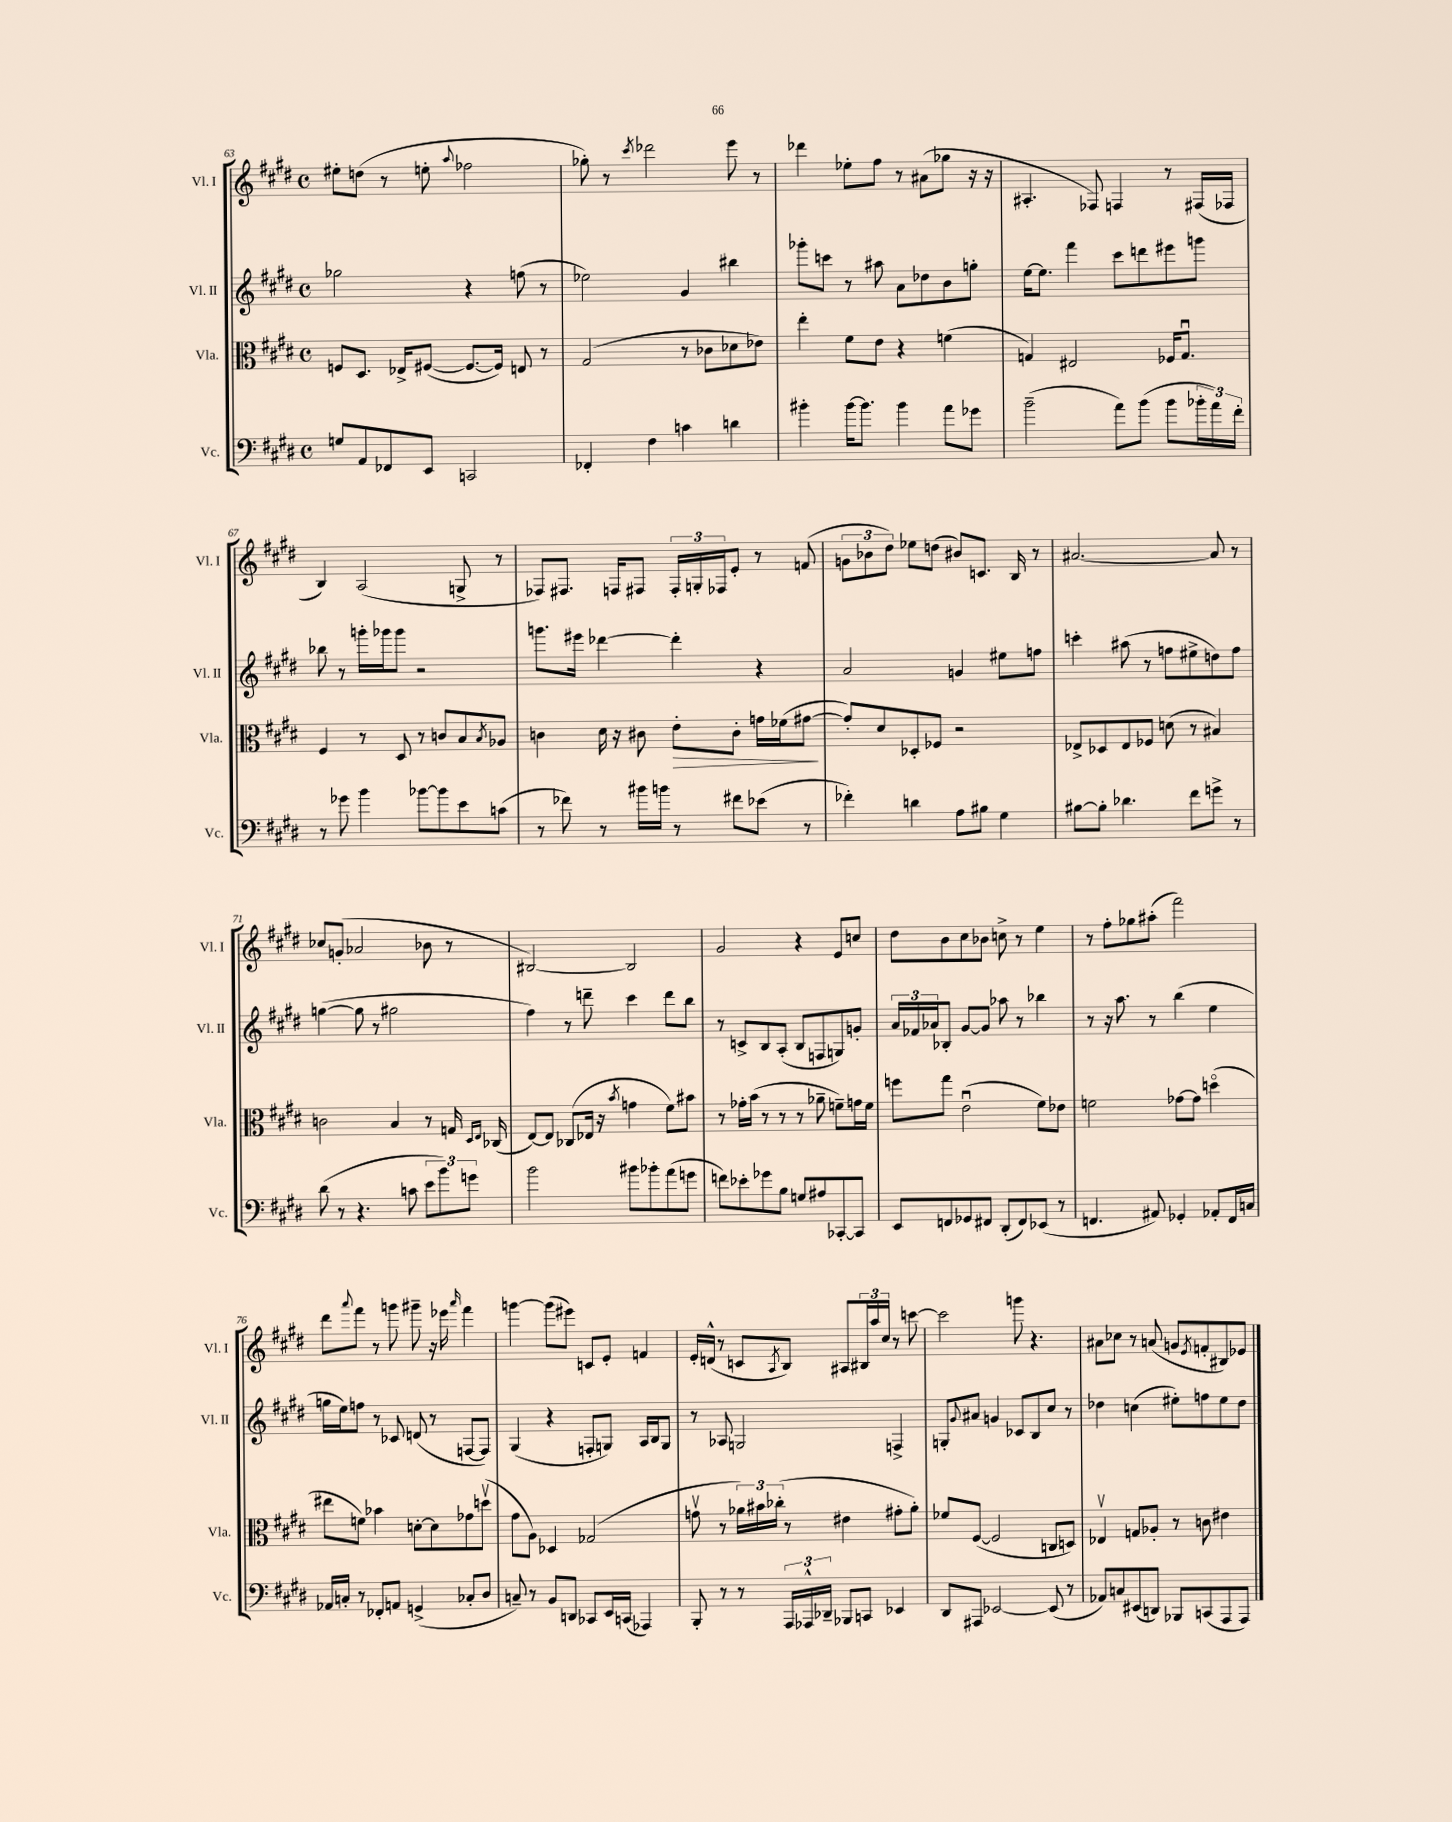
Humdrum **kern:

**kern	**kern	**kern	**kern
*staff4	*staff3	*staff2	*staff1
*clefF4	*clefC3	*clefG2	*clefG2
*k[f#c#g#d#]	*k[f#c#g#d#]	*k[f#c#g#d#]	*k[f#c#g#d#]
*M4/4	*M4/4	*M4/4	*M4/4
*met(c)	*met(c)	*met(c)	*met(c)
8G/L	8F/L	2gg-\	8ee#'\L
8AA/	8.D#/J	.	(8dd\J
8FF-/	.	.	8r
.	16E-^/LK	.	.
8EE/J	([8F#/J	.	8ee'\
.	.	.	8qqaa/
2CC/	8.F#/_L	4r	2ff-\
.	16F#/]Jk)	.	.
.	8E/	(8ff\	.
.	8r	8r	.
=	=	=	=
4FF-'/	(2G#/	2ee-\)	8gg-'\)
.	.	.	8r
.	.	.	8qccc#/
4F#\	.	.	2ddd-\
4c\	8r	4g#/	.
.	8c-\L	.	.
4d\	8d-\	4bb#\	8eee\
.	8e-\J)	.	8r
=	=	=	=
4b#'\	4ee'\	8ggg-'\L	4ddd-\
.	.	8ccc\J	.
[16b#\LK	8f#\L	8r	8ee-'\L
8.b#\]J	.	.	.
.	8e\J	8aa#\	8ff#\J
4b#\	4r	8a\L	8r
.	.	8dd-\	(8a#\L
8a\L	(4f\	8b\	8gg-\J
8g-\J	.	8gg'\J	16r
.	.	.	16r
=	=	=	=
(2b~\	4G/)	[16ee\LK	4.A#'/
.	.	8.ee\]J	.
.	2E#/	4fff#\	.
.	.	.	8F-/)
8a\L)	.	8ccc#\L	4F/
(8b\J	.	8ddd\	.
8b\L	16F-/LK	8eee#\	8r
.	8.Gu/J	.	.
24b-'\L	.	8ggg\J	(16F#/LL
24a\)	.	.	.
.	.	.	16F-/JJ
24f#'\JJ	.	.	.
=	=	=	=
8r	4F#/	8bb-\	4B/)
8g-\	.	8r	.
4b\	8r	16ggg'\LL	(2A/
.	.	16ggg-\J	.
.	8D#/	8ggg-\J	.
[8b-\L	8r	2r	.
8b-\]	8c/L	.	.
8e\	8B/	.	8G^/
.	8qB/	.	.
(8c\J	8A-/J	.	8r
=	=	=	=
8r	4c\	8.ggg\L	8F-/L)
8f-\)	.	.	8.F#/J
.	.	16eee#\Jk	.
8r	16d#\	[4ddd-\	.
.	16r	.	16F/LK
16b#\LL	8c#\	.	8F#/J
16b\JJ	.	.	.
8r	8e'\L	4ddd-'\]	24F#'/LL
.	.	.	24G'/
.	.	.	24F-/J
8f#\L	8c#'\J	.	8e'/J
(8e-\J	16g\LL	4r	8r
.	(16f-\J	.	.
8r	[8g#\J	.	(8f/
=	=	=	=
4f-'\)	8g#'/]L)	2a/	12g\L
.	.	.	12b-\
.	8d#/	.	.
.	.	.	12dd#\J)
4d\	8D-'/	.	8ee-\L
.	8F-/J	.	(8dd\J
8A\L	2r	4g/	8b#/L)
8B#\J	.	.	8.c/J
4G#\	.	8ee#\L	.
.	.	.	16B/
.	.	8ff\J	8r
=	=	=	=
[8B#\L	8E-^/L	4ccc'\	[2.a#/
8B#'\]J	8D-/	.	.
4.d-\	8E-/	(8aa#\	.
.	8F-/J	8r	.
.	(8d\	8ff\L	.
8f#\L	8r	8ee#^\	.
8g^\J	4B#/)	8dd\)	8a#/]
8r	.	8ff\J	8r
=	=	=	=
(8d#\	2c\	([4gg\	8cc-/L
8r	.	.	(8g'/J
4.r	.	8gg\]	2a-/
.	.	8r	.
.	4B/	2gg#\	.
8c\	.	.	.
12e\L	8r	.	8b-\
12b\)	.	.	.
.	16G/	.	8r
12g\J	.	.	.
.	16qqD#/LL	.	.
.	16qqE/JJ	.	.
.	(16C-/	.	.
=	=	=	=
2b\	[8E/L)	4ff#\)	[2B#/)
.	8E/]J	.	.
.	(8C-/L	8r	.
.	16E-/Jk	8ddd~\	.
.	16r	.	.
.	8qb/	.	.
8b#\L	4g\	4ccc#\	2B#/]
8b-'\	.	.	.
(8a\	8f#\L)	8ddd\L	.
8g\J	8b#\J	8bb\J	.
=	=	=	=
8f\L)	8r	8r	2g#/
8e-'\	16g-'\LL	8c^/L	.
.	(16b\JJ	.	.
8g-\	8r	8B/	.
8B\J	8r	(8A'/J	.
8G/L	8r	8B/L	4r
8A#/	8a-~\	8F/	.
[8CC-'/	8f~\L)	8G/)	8e/L
8CC-/]J	16g\L	8g'/J	8cc/J
.	16f\JJ	.	.
=	=	=	=
8EE/L	8ff\L	24a/LL	8dd#\L
.	.	24f-/	.
.	.	24a-/J	.
8FF/	8gg#\J	8B-'/J	8b\
8GG-/	(2eu\	[8g#/L	8cc#\
8FF#/J	.	8g#/]J	8b-\J
(8DD#'/L	.	8aa-\	8cc^\
8FF#/)	.	8r	8r
(8EE-/J	8f#\L)	4bb-\	4ee\
8r	8e-\J	.	.
=	=	=	=
4.FF/	2f\	8r	8r
.	.	16r	8ff#'\L
.	.	8.aa\	.
.	.	.	8gg-\
8AA#/)	.	8r	(8aa#'\J
4GG-'/	[8g-\L	(4bb\	2fff#\)
.	8g-\]J	.	.
8AA-'/L	(4ddo\	4ee\	.
16FF/L	.	.	.
16C/JJ	.	.	.
=	=	=	=
16AA-/LL	8ee#\L	16gg\LL	8ddd#\L
16C'/JJ	.	16ee\J)	.
.	.	.	8qqaaa/
8r	8f\J)	8ff\J	8fff#\J
8FF-'/L	4b-\	8r	8r
8AA/J	.	8c-/	8ggg\
(4GG^/	[8d'\L	(8d/	8ggg#~\
.	8d\]	8r	16r
.	.	.	16eee-\
.	.	.	16qqaaa/
8C-'/L	8g-\	[8F/L	4fff#\
8D#/J	(8ddv\J	8F/]J)	.
=	=	=	=
8C~/)	8g#\L	(4G#/	[4ggg\
8r	8A\J)	.	.
8BB/L	4D-/	4r	(8ggg\]L
8DD/J	.	.	8eee#\J)
8CC-/L	(2G-/	8F'/L	8c/L
16EE/L	.	8G/J)	8e'/J
(16CC/JJ	.	.	.
4AAA-/)	.	16A/LL	4f/
.	.	16B/J	.
.	.	8G/J	.
=	=	=	=
8BBB'/	8gv\	8r	16e'/LL
.	.	.	(16d^^/JJ
8r	8r	8A-/	8r
8r	24a-\LL)	2G/	8c/L
.	24b#\	.	.
.	(24cc-'\JJ	.	.
.	.	.	8qA/
24AAA/LL	8r	.	8B/J)
24AAA-^^/	.	.	.
24DD-~/JJ	.	.	.
8BBB-/L	4e#\	.	8A#/L
8CC/J	.	.	24B#/L
.	.	.	24aa/
.	.	.	24cc#/JJ
4EE-/	8g#'\L	4F^/	8r
.	8a-'\J)	.	[8ccc\
=	=	=	=
8DD#/L	8f-/L	8G'/L	2ccc\]
.	.	8qqg#/	.
8AAA#/J	([8F#/J	8a#/J	.
[2EE-/	2F#/]	4g/	.
.	.	8c-/L	8ggg\
.	.	8B/	4.r
(8EE-/]	8C/L	8cc#/J	.
8r	8D/J)	8r	.
=	=	=	=
8AA-/L)	4E-v/	4dd-\	8a#\L
8C/	.	.	8cc-\J
(8EE#/	8G/L	(4cc\	8r
8DD/J)	8A-'/J	.	(8a/
8BBB-/L	8r	8ee#'\L)	8g/L
.	.	.	8qe/
(8CC/	8c\	8ff\	8f'/
8AAA/	4e#\	8ee#\	8B#/)
8AAA/J)	.	8dd-\J	8e-/J
==	==	==	==
*-	*-	*-	*-
